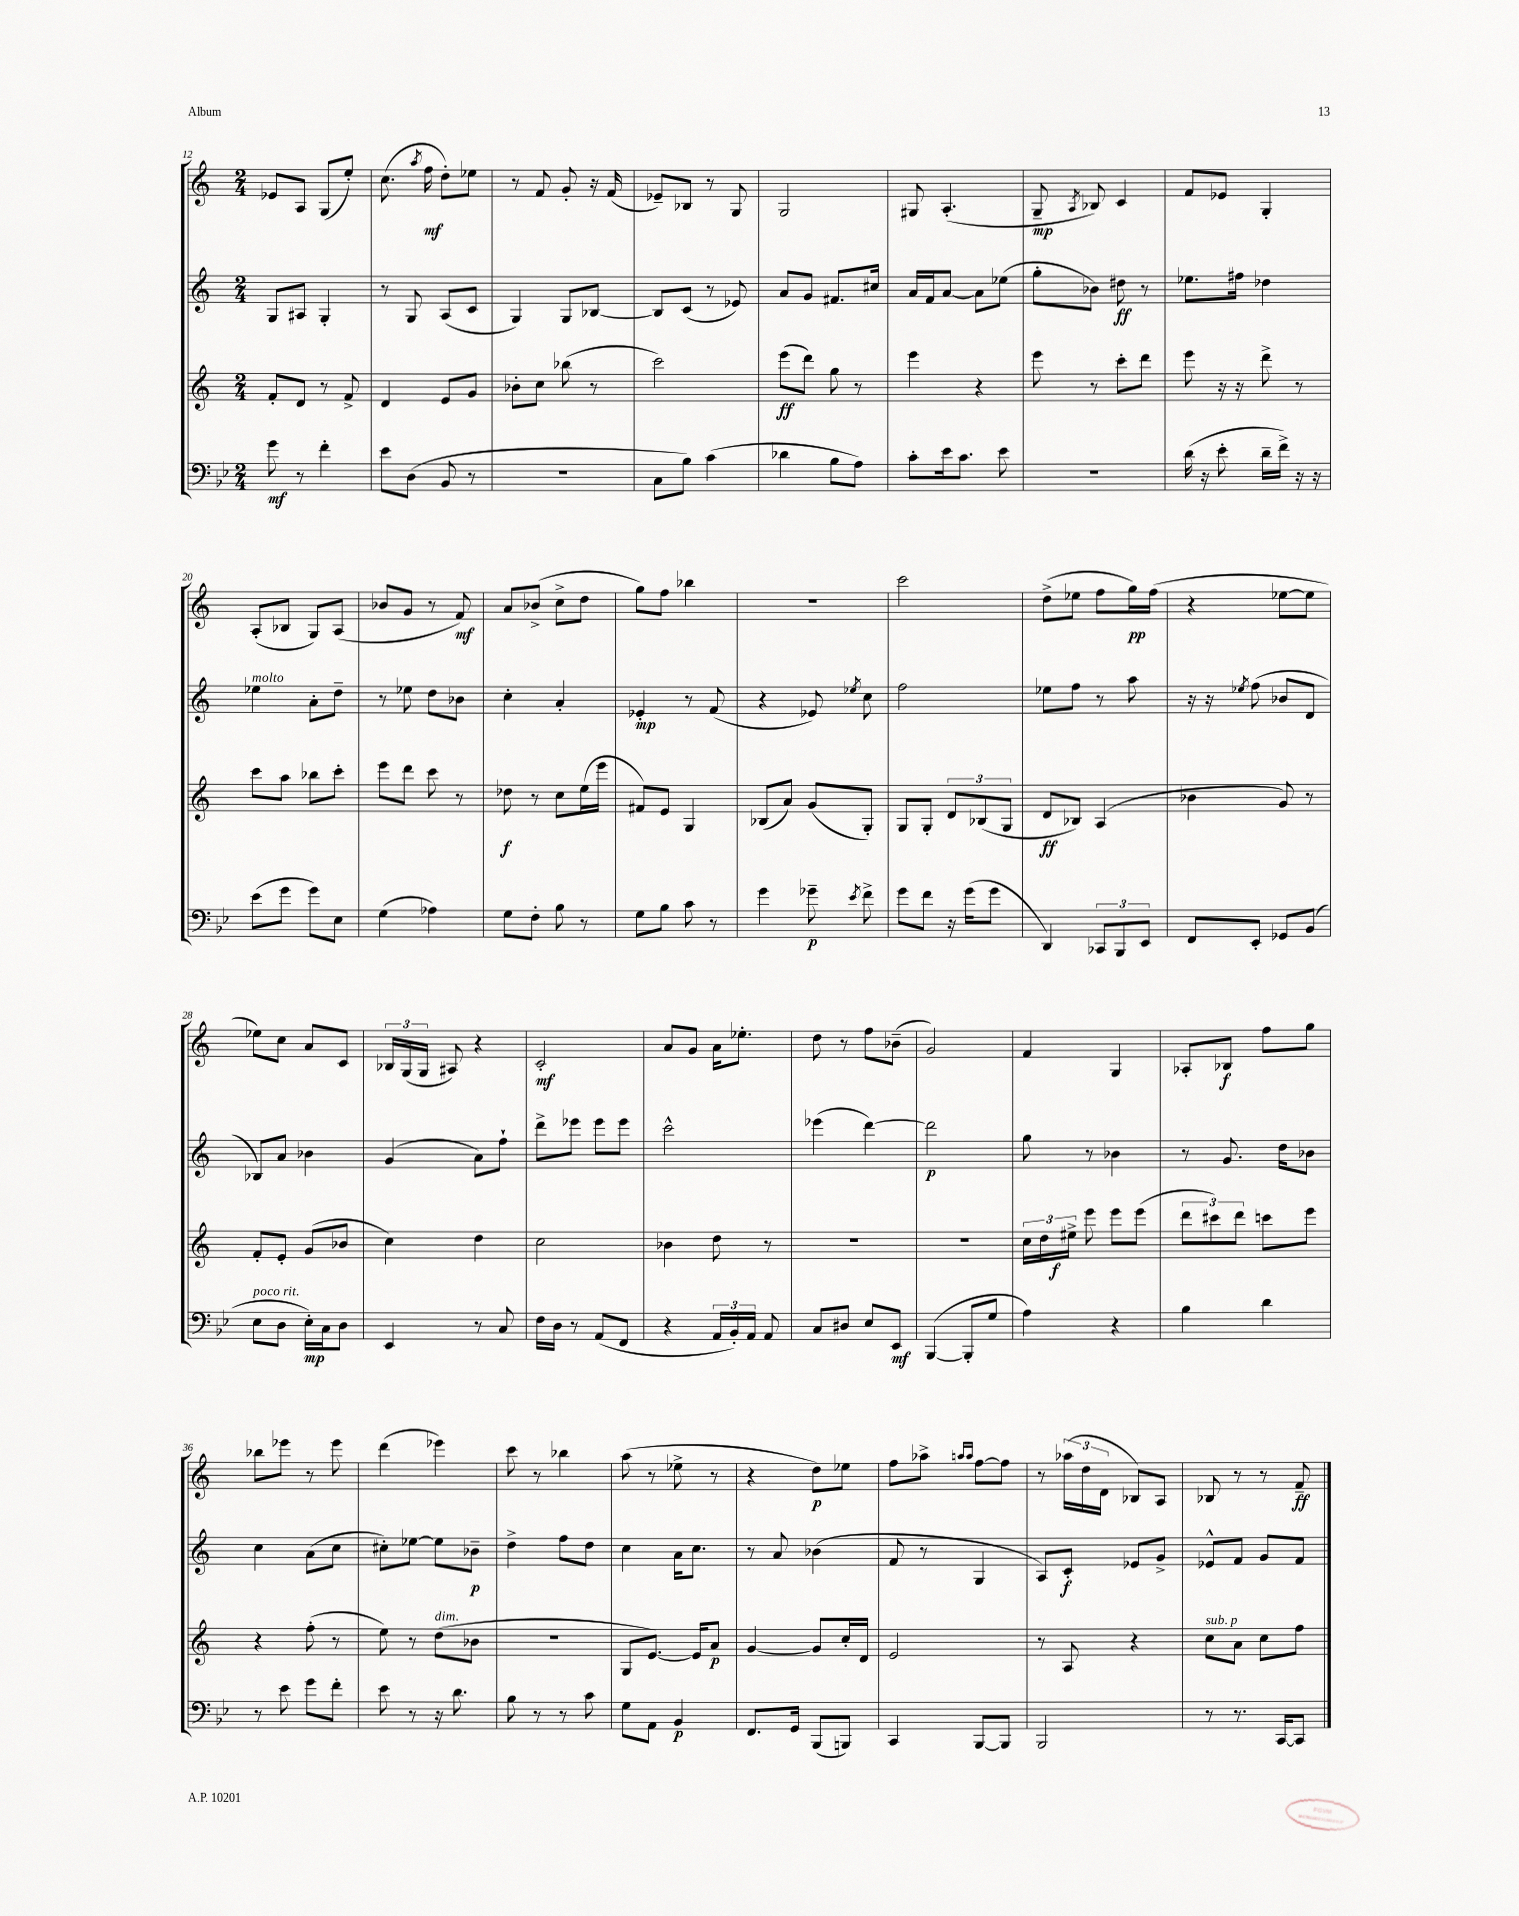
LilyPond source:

<<
\new StaffGroup <<
\new Staff = "s0" {
    \clef treble \key c \major \numericTimeSignature \time 2/4
    \autoBeamOff ees'8[ a8] g8[( e''8]-.) |
    c''8.( \acciaccatura { a''8 } f''16\mf d''8[-.) ees''8] |
    r8 f'8 g'8-. r16 f'16( |
    ees'8[--) bes8] r8 g8 |
    g2 |
    gis8 a4.-.( |
    g8--\mp \acciaccatura { a8 } bes8) c'4 |
    f'8[ ees'8] g4-. |
    a8[-.( bes8] g8[) a8]( |
    bes'8[ g'8] r8 f'8\mf) |
    a'8[ bes'8]->( c''8[-> d''8] |
    g''8[) f''8] bes''4 |
    R2 |
    c'''2 |
    d''8[->( ees''8] f''8[ g''16\pp) f''16]( |
    r4 ees''8[~ ees''8] |
    ees''8[) c''8] a'8[ c'8] |
    \tuplet 3/2 { bes16[ g16( g16] } ais8) r4 |
    c'2-.\mf |
    a'8[ g'8] a'16[ ees''8.]-. |
    d''8 r8 f''8[ bes'8]--( |
    g'2) |
    f'4 g4 |
    aes8[-. bes8]\f f''8[ g''8] |
    bes''8[ ees'''8] r8 ees'''8 |
    d'''4( ees'''4) |
    c'''8 r8 bes''4 |
    a''8( r8 ees''8-> r8 |
    r4 d''8[\p) ees''8] |
    f''8[ aes''8]-> \grace { a''16[ a''16] } f''8[~ f''8] |
    r8 \tuplet 3/2 { aes''16[( d''16 d'16] } bes8[) a8] |
    bes8 r8 r8 f'8--\ff \bar "|." |
}
\new Staff = "s1" {
    \clef treble \key c \major \numericTimeSignature \time 2/4
    \autoBeamOff g8[ ais8] g4-. |
    r8 g8 a8[( c'8] |
    g4) g8[ bes8]~ |
    bes8[ c'8]( r8 ees'8) |
    a'8[ g'8] fis'8.[ cis''16] |
    a'16[ f'16 a'8]~ a'8[ ees''8]( |
    g''8[-. bes'8]) dis''8\ff r8 |
    ees''8.[ fis''16] des''4 |
    ees''4^\markup { \italic "molto" } a'8[-. d''8]-- |
    r8 ees''8 d''8[ bes'8] |
    c''4-. a'4-. |
    ees'4-.\mp r8 f'8( |
    r4 ees'8) \acciaccatura { ees''8 } c''8 |
    f''2 |
    ees''8[ f''8] r8 a''8 |
    r16 r16 \acciaccatura { ees''8 } f''8( bes'8[ d'8] |
    bes8[) a'8] bes'4 |
    g'4( a'8[) f''8]-! |
    d'''8[-> ees'''8] ees'''8[ ees'''8] |
    c'''2-^ |
    ees'''4( d'''4~) |
    d'''2\p |
    g''8 r8 bes'4 |
    r8 g'8. d''16[ bes'8] |
    c''4 a'8[( c''8] |
    cis''8[-.) ees''8]~ ees''8[ bes'8]--\p |
    d''4-> f''8[ d''8] |
    c''4 a'16[ c''8.] |
    r8 a'8 bes'4( |
    f'8 r8 g4 |
    a8[) c'8]-.\f ees'8[ g'8]-> |
    ees'8[-^ f'8] g'8[ f'8] \bar "|." |
}
\new Staff = "s2" {
    \clef treble \key c \major \numericTimeSignature \time 2/4
    \autoBeamOff f'8[-. d'8] r8 f'8-> |
    d'4 e'8[ g'8] |
    bes'8[-. c''8] bes''8( r8 |
    c'''2) |
    e'''8[\ff( d'''8]) g''8 r8 |
    e'''4 r4 |
    e'''8 r8 c'''8[-. d'''8] |
    e'''8 r16 r16 d'''8-> r8 |
    c'''8[ a''8] bes''8[ c'''8]-. |
    e'''8[ d'''8] c'''8 r8 |
    des''8\f r8 c''8[ e''16( e'''16] |
    fis'8[) e'8] g4 |
    bes8[( a'8]) g'8[( g8]-.) |
    g8[ g8]-. \tuplet 3/2 { d'8[ bes8( g8] } |
    d'8[\ff bes8]) a4( |
    bes'4 g'8) r8 |
    f'8[-. e'8]-. g'8[( bes'8] |
    c''4) d''4 |
    c''2 |
    bes'4 d''8 r8 |
    r2 |
    R2 |
    \tuplet 3/2 { c''16[ d''16 eis''16]->\f } e'''8 e'''8[ e'''8]( |
    \tuplet 3/2 { d'''8[ cis'''8) d'''8] } c'''8[ e'''8] |
    r4 f''8-.( r8 |
    e''8) r8 d''8[^\markup { \italic "dim." }( bes'8] |
    R2 |
    g8[ e'8.]~) e'16[ a'8]\p |
    g'4~ g'8[ c''16-. d'16] |
    e'2 |
    r8 a8 r4 |
    c''8[^\markup { \italic "sub. p" } a'8] c''8[ f''8] \bar "|." |
}
\new Staff = "s3" {
    \clef bass \key bes \major \numericTimeSignature \time 2/4
    \autoBeamOff g'8\mf r8 f'4-. |
    ees'8[ d8]( bes,8 r8 |
    R2 |
    c8[ bes8]) c'4( |
    des'4 bes8[ a8]) |
    c'8[-. ees'16 c'8.] ees'8 |
    R2 |
    d'16( r16 ees'8-. d'16[-- f'16]->) r16 r16 |
    ees'8[( g'8] g'8[) ees8] |
    g4( aes4) |
    g8[ f8]-. bes8 r8 |
    g8[ bes8] c'8 r8 |
    g'4 ges'8--\p \acciaccatura { ees'8 } f'8-> |
    g'8[ f'8] r16 g'16[( g'8] |
    d,4) \tuplet 3/2 { ces,8[ bes,,8 ees,8] } |
    f,8[ ees,8]-. ges,8[ bes,8]( |
    ees8[^\markup { \italic "poco rit." } d8] ees16[-.\mp) c16 d8] |
    ees,4 r8 c8 |
    f16[ d16] r8 a,8[( f,8] |
    r4 \tuplet 3/2 { a,16[ bes,16-.) a,16] } a,8 |
    c8[ dis8] ees8[ ees,8]\mf |
    bes,,4~( bes,,8[-. g8] |
    a4) r4 |
    bes4 d'4 |
    r8 ees'8 g'8[ f'8]-. |
    ees'8 r8 r16 d'8. |
    bes8 r8 r8 c'8 |
    g8[ a,8] bes,4\p |
    f,8.[ g,16] bes,,8[( b,,8]) |
    c,4 bes,,8[~ bes,,8] |
    bes,,2 |
    r8 r8. c,16[~ c,8] \bar "|." |
}
>>
>>
\layout { \context { \Score currentBarNumber = #12 } }
